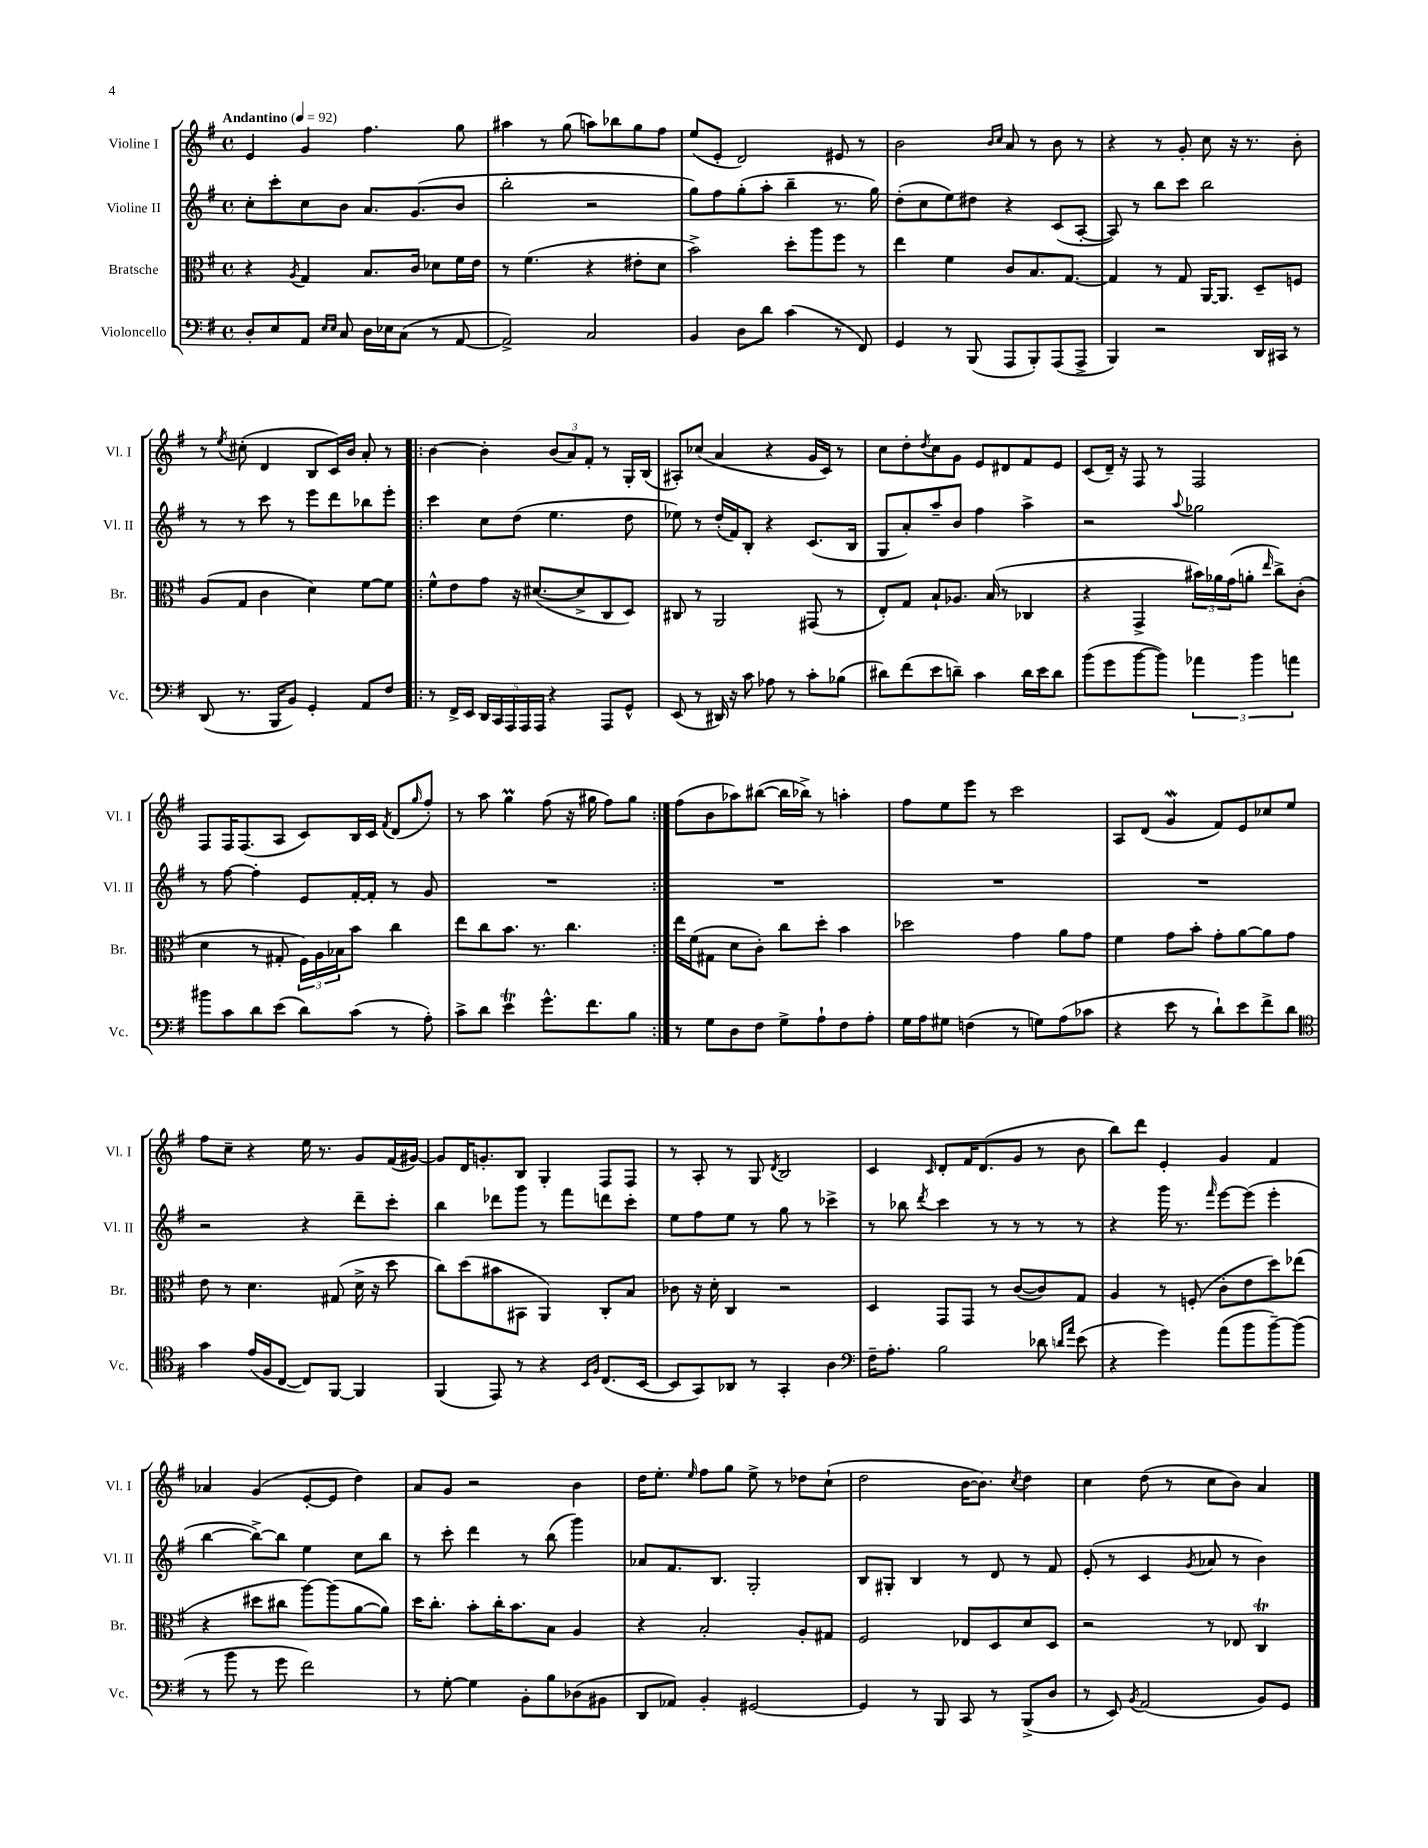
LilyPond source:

<<
\new StaffGroup <<
\new Staff = "s0" \with { instrumentName = "Violine I" shortInstrumentName = "Vl. I" } {
    \clef treble \key g \major \defaultTimeSignature \time 4/4 \tempo "Andantino" 4 = 92
    e'4 g'4 fis''4. g''8 |
    ais''4 r8 g''8( a''8) bes''8 g''8 fis''8 |
    e''8( e'8-. d'2) eis'8 r8 |
    b'2 \grace { b'16 c''16 } a'8 r8 b'8 r8 |
    r4 r8 g'8-. c''8 r16 r8. b'8-. |
    r8 \acciaccatura { e''8 } cis''8-.( d'4 b8 c'16) b'16 a'8-. r8 |
    \repeat volta 2 { b'4~ b'4-. \tuplet 3/2 { b'8( a'8) fis'8-. } r8 g16-. b16( |
    ais8-.) ces''8( a'4 r4 g'16 c'16) r8 |
    c''8 d''8-. \acciaccatura { d''8 } c''8 g'8 e'8 dis'8 fis'8 e'8 |
    c'8( d'16--) r16 fis8 r8 fis2 |
    fis8 fis16 fis8.( a8 c'8) b16 c'16 \acciaccatura { fis'8 } d'8( \grace { g''16 } fis''8-.) |
    r8 a''8 g''4\prall fis''8( r16 gis''16 fis''8) gis''8 | }
    fis''8( b'8 aes''8) bis''8~( bis''16 bes''16->) r8 a''4-. |
    fis''8 e''8 e'''8 r8 c'''2 |
    a8 d'8( g'4\mordent fis'8) e'8 ces''8 e''8 |
    fis''8 c''8-- r4 e''16 r8. g'8 fis'16( gis'16~) |
    gis'8 d'16 g'8.-. b8 g4-. fis8 fis8 |
    r8 a8-. r8 g8 \acciaccatura { d'8 } b2 |
    c'4 \grace { c'16 } d'8-. fis'16 d'8.( g'8 r8 b'8 |
    b''8) d'''8 e'4-. g'4 fis'4 |
    aes'4 g'4( e'8~-. e'8 d''4) |
    a'8 g'8 r2 b'4 |
    d''16 e''8.-. \grace { e''16 } fis''8 g''8 e''8-> r8 des''8 c''8-!( |
    d''2 b'16~ b'8.) \acciaccatura { c''8 } d''4 |
    c''4 d''8( r8 c''8 b'8) a'4 \bar "|." |
}
\new Staff = "s1" \with { instrumentName = "Violine II" shortInstrumentName = "Vl. II" } {
    \clef treble \key g \major \defaultTimeSignature \time 4/4
    c''8-. c'''8-. c''8 b'8 a'8. g'8.( b'8 |
    b''2-. r2 |
    g''8) fis''8 g''8-.( a''8-. b''4-- r8. g''16) |
    d''8-.( c''8 e''8) dis''8 r4 c'8( a8~-. |
    a8) r8 b''8 c'''8 b''2 |
    r8 r8 c'''8 r8 e'''8 d'''8 bes''8 e'''8-. |
    \repeat volta 2 { c'''4 c''8 d''8( e''4. d''8 |
    ees''8) r8 d''16-.( fis'16) b8-. r4 c'8.( b16 |
    g8 a'8-.) a''8-- b'8 fis''4 a''4-> |
    r2 \appoggiatura { a''8 } ges''2 |
    r8 fis''8~ fis''4-. e'8 fis'16~-. fis'16-. r8 g'8 |
    R1 | }
    R1 |
    R1 |
    R1 |
    r2 r4 d'''8-- c'''8-. |
    b''4 des'''8 g'''8 r8 fis'''8 d'''8 c'''8-. |
    e''8 fis''8 e''8 r8 g''8 r8 ces'''4-> |
    r8 bes''8 \acciaccatura { d'''8 } c'''4 r8 r8 r8 r8 |
    r4 g'''16 r8. \grace { fis'''16 } e'''8~ e'''8( e'''4-. |
    b''4~ b''8~->) b''8 e''4 c''8 b''8 |
    r8 c'''8-. d'''4 r8 b''8( g'''4) |
    aes'8 fis'8. b8. g2-. |
    b8 gis8-. b4 r8 d'8 r8 fis'8 |
    e'8-.( r8 c'4 \acciaccatura { g'8 } aes'8 r8 b'4) \bar "|." |
}
\new Staff = "s2" \with { instrumentName = "Bratsche" shortInstrumentName = "Br." } {
    \clef alto \key g \major \defaultTimeSignature \time 4/4
    r4 \acciaccatura { a8 } g4 b8. c'16 des'8 fis'16 e'16 |
    r8 fis'4.( r4 eis'8-. d'8 |
    b'2->) d''8-. a''8 fis''8 r8 |
    e''4 fis'4 c'8 b8. g8.~ |
    g4 r8 g8 a,16~ a,8. d8-- f8 |
    a8( g8 c'4 d'4) fis'8~ fis'8 |
    \repeat volta 2 { fis'8-^ e'8 g'8 r16 dis'8.~( dis'8-> c8 d8) |
    cis8 r8 a,2 gis,8( r8 |
    e8-.) g8 b8-! aes8. b16( r8 ces4 |
    r4 g,4-> \tuplet 3/2 { bis'16) aes'16 g'16( } a'8-. \grace { e''16 } c''8->) c'8-.( |
    d'4 r8 gis8-. \tuplet 3/2 { fis16) a16 bes16 } b'8 c''4 |
    e''8 c''8 b'8. r8. c''4. | }
    e''16 fis'16( gis8 d'8 c'8-.) c''8 d''8-. b'4 |
    des''2 g'4 a'8 g'8 |
    fis'4 g'8 b'8-. g'8-. a'8~ a'8 g'8 |
    e'8 r8 d'4. gis8( d'16-> r16 d''8 |
    c''8) d''8( bis'8 bis,8 a,4) c8-. b8 |
    ces'8 r16 d'16-. c4 r2 |
    d4 g,8 g,8 r8 c'8~( c'8) g8 |
    a4 r8 f8-.( c'8-. e'8 d''8) ees''8( |
    r4 dis''8 cis''8 a''8~) a''8( a'8~ a'8) |
    d''16 c''8.-. b'8-. c''16-. b'8. b8 a4 |
    r4 b2-. a8-. gis8 |
    fis2 ees8 d8 d'8 d8 |
    r2 r8 ees8 c4\trill \bar "|." |
}
\new Staff = "s3" \with { instrumentName = "Violoncello" shortInstrumentName = "Vc." } {
    \clef bass \key g \major \defaultTimeSignature \time 4/4
    d8-. e8 a,8 \grace { e16 e16 } c8 d16 ees16 c8( r8 a,8~ |
    a,2->) c2 |
    b,4 d8 d'8 c'4( r8 fis,8) |
    g,4 r8 b,,8( a,,8 b,,8-.) a,,8( a,,8-> |
    b,,4) r2 d,16 cis,16 r8 |
    d,8( r8. b,,16 b,8) g,4-. a,8 fis8 |
    \repeat volta 2 { r8 fis,16-> e,16 \tuplet 5/4 { d,16 c,16 a,,16 a,,16 a,,16 } r4 a,,8 g,8-^ |
    e,8( r8 dis,16) r16 c'8 aes8 r8 c'8-. bes8( |
    dis'8) fis'8( e'8 d'8--) c'4 d'16 e'16 d'8 |
    b'8( g'8 b'8~ b'8) \tuplet 3/2 { aes'4 b'4 a'4 } |
    bis'8 c'8 d'8 e'8( d'8) c'8( r8 a8-.) |
    c'8-> d'8 e'4\trill g'8.-^ fis'8. b8 | }
    r8 g8 d8 fis8 g8-> a8-! fis8 a8-. |
    g16 a16 gis8 f4( r8 g8) a8( ces'8 |
    r4 e'8 r8 d'8-!) e'8 fis'8-> d'8 |
    \clef tenor g'4 e'16( fis16 c8~ c8) fis,8~ fis,4 |
    fis,4( e,8) r8 r4 \grace { b,16 fis16 } c8.( b,16~ |
    b,8 g,8) aes,8 r8 g,4-. a4 |
    \clef bass fis16-- a8.-. b2 des'8 \grace { d'16 a'16 } e'8( |
    r4 g'4) a'8( b'8 b'8~--) b'8( |
    r8 b'8 r8 g'8 fis'2) |
    r8 g8~-. g4 b,8-. b8 des8( bis,8 |
    d,8 aes,8) b,4-. gis,2~ |
    gis,4 r8 b,,8 c,8 r8 b,,8->( d8 |
    r8 e,8) \acciaccatura { b,8 } a,2( b,8) g,8 \bar "|." |
}
>>
>>
\layout { \context { \Score \remove "Bar_number_engraver" } }
